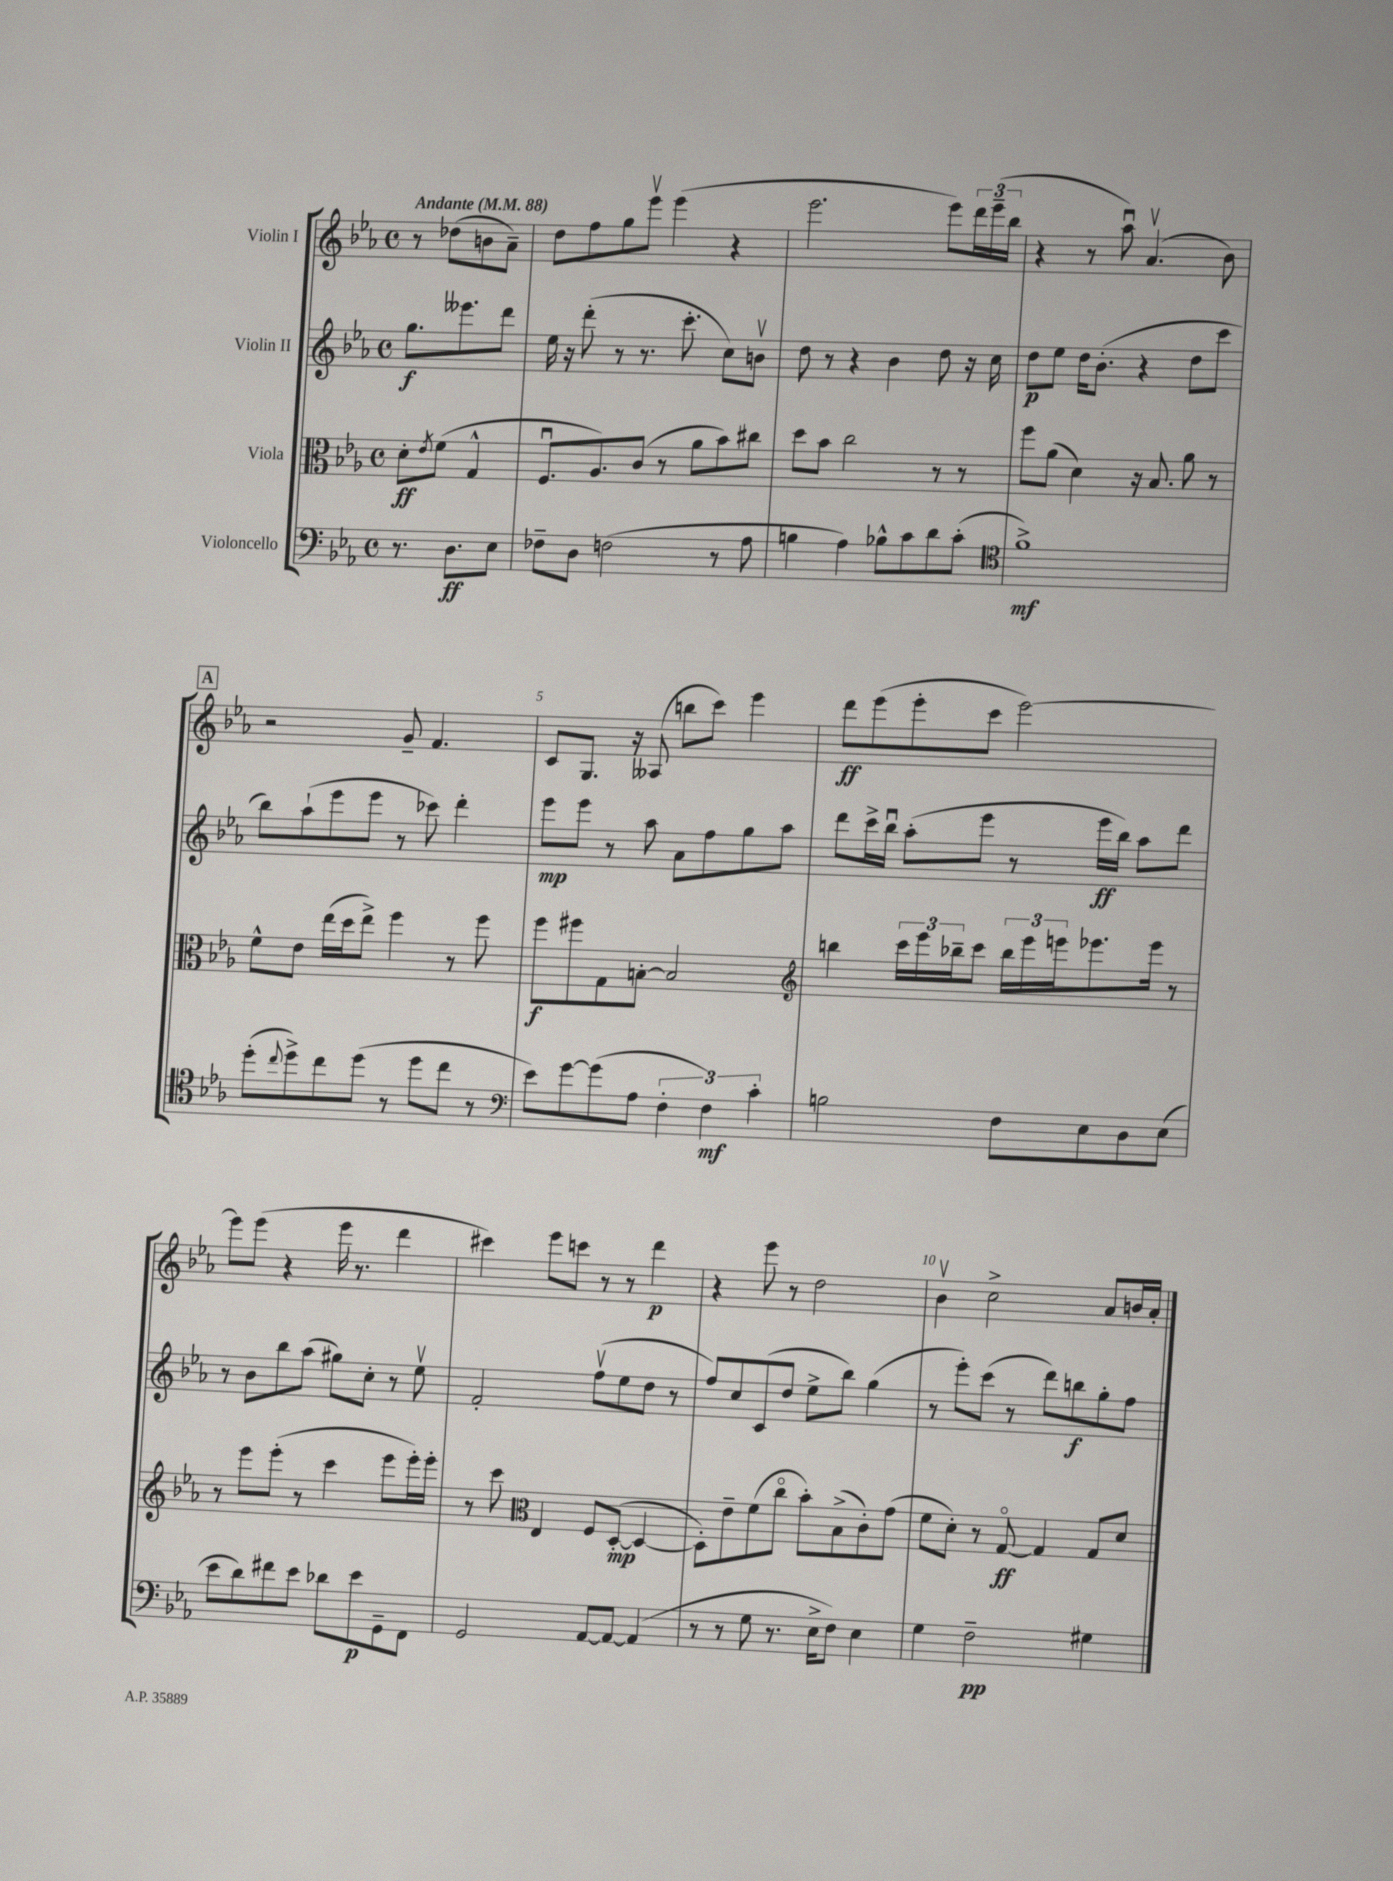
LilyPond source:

<<
\new StaffGroup <<
\new Staff = "s0" \with { instrumentName = "Violin I" } {
    \clef treble \key ees \major \defaultTimeSignature \time 4/4 \partial 2 \tempo "Andante" 4 = 88
    r8 des''8( b'8 aes'8--) |
    d''8 f''8 g''8 ees'''8\upbow ees'''4( r4 |
    ees'''2. ees'''8) \tuplet 3/2 { d'''16 ees'''16--( bes''16 } |
    r4 r8 aes''8\downbow) aes'4.\upbow( bes'8) |
    \mark \markup { \box "A" } r2 g'8-- f'4. |
    c'8 g8. r16 aeses8( b''8 c'''8) ees'''4 |
    d'''8\ff ees'''8( ees'''8-. c'''8 ees'''2~) |
    ees'''8 ees'''8( r4 ees'''16 r8. d'''4 |
    cis'''4) ees'''8 c'''8 r8 r8 d'''4\p |
    r4 ees'''8 r8 d''2 |
    bes'4\upbow c''2-> aes'8 b'16 aes'16-. \bar "|." |
}
\new Staff = "s1" \with { instrumentName = "Violin II" } {
    \clef treble \key ees \major \defaultTimeSignature \time 4/4 \partial 2
    g''8.\f eeses'''8. d'''8 |
    ees''16 r16 d'''8-.( r8 r8. c'''8.-. c''8) b'8\upbow |
    d''8 r8 r4 bes'4 d''8 r16 c''16 |
    d''8\p ees''8 d''16 bes'8.-.( r4 d''8 c'''8 |
    \mark \markup { \box "A" } bes''8) aes''8-!( ees'''8 ees'''8 r8 ces'''8) d'''4-. |
    ees'''8\mp ees'''8 r8 aes''8 aes'8 f''8 g''8 aes''8 |
    d'''8 c'''16-> bes''16\downbow aes''8-.( ees'''8 r8 ees'''16\ff bes''16) aes''8 d'''8 |
    r8 bes'8 bes''8 aes''8( gis''8) c''8-. r8 ees''8\upbow |
    f'2-. f''8\upbow( ees''8 d''8 r8 |
    f''8) c''8 c'8( d''8 ees''8-> bes''8) g''4( |
    r8 ees'''8-.) c'''8( r8 d'''8) b''8\f g''8-. f''8 \bar "|." |
}
\new Staff = "s2" \with { instrumentName = "Viola" } {
    \clef alto \key ees \major \defaultTimeSignature \time 4/4 \partial 2
    d'8-.\ff \acciaccatura { ees'8 } f'8( g4-^ |
    f8.\downbow aes8.) c'8( r8 aes'8 bes'8) cis''8 |
    d''8 bes'8 c''2 r8 r8 |
    f''8 aes'8( d'4) r16 bes8. aes'8 r8 |
    \mark \markup { \box "A" } f'8-^ ees'8 ees''16( d''16 ees''8->) f''4 r8 f''8 |
    f''8\f fis''8 g8 b8~-. b2 |
    \clef treble b''4 \tuplet 3/2 { c'''16 ees'''16 bes''16-- } c'''8 \tuplet 3/2 { bes''16 ees'''16 e'''16 } ees'''8. ees'''16 r8 |
    r8 ees'''8 ees'''8-.( r8 c'''4 ees'''8 ees'''16-.) ees'''16-. |
    r8 c'''8 \clef alto ees4 f8 d8~-.\mp( d4~ |
    d8-.) ees'8-- f'8( c''8\flageolet bes'8-.) bes8->( c'8-.) g'8( |
    f'8 d'8-.) r8 g8~\flageolet\ff g4 g8 d'8 \bar "|." |
}
\new Staff = "s3" \with { instrumentName = "Violoncello" } {
    \clef bass \key ees \major \defaultTimeSignature \time 4/4 \partial 2
    r8. d8.\ff ees8 |
    fes8-- d8 f2( r8 aes8 |
    b4 aes4) bes8-^ c'8 d'8 c'8-.( |
    \clef tenor f'1->\mf) |
    \mark \markup { \box "A" } d''8-.( \appoggiatura { c''8 } d''8->) c''8 d''8( r8 d''8 c''8 r8 |
    \clef bass ees'8) g'8~ g'8( aes8 \tuplet 3/2 { f4-. f4\mf) c'4-. } |
    b2 f8 ees8 d8 ees8( |
    ees'8 d'8) fis'8 ees'8 des'8 ees'8\p g,8-- f,8 |
    g,2 aes,8~ aes,8~ aes,4( |
    r8 r8 g8 r8. ees16-> f8) ees4 |
    g4 f2--\pp gis4 \bar "|." |
}
>>
>>
\layout { \context { \Score \override BarNumber.break-visibility = ##(#f #t #t) barNumberVisibility = #(every-nth-bar-number-visible 5) } }
